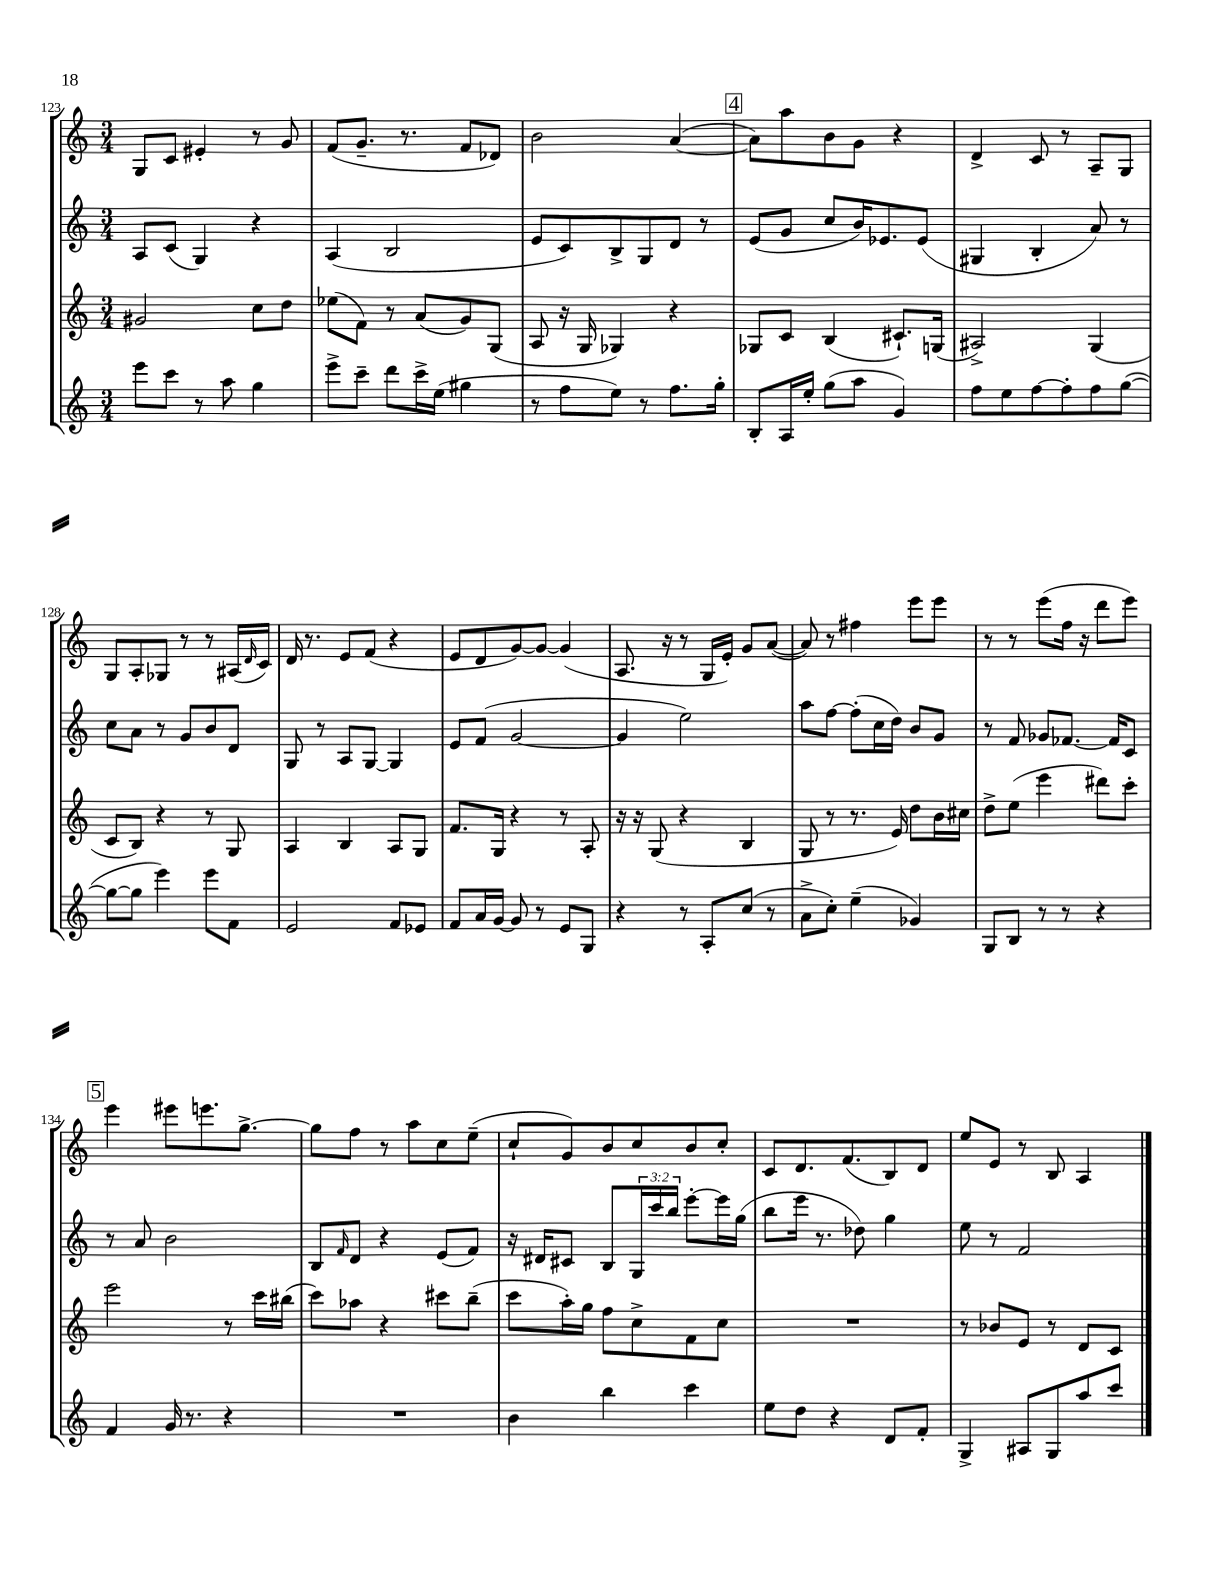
<<
\new StaffGroup <<
\new Staff = "s0" {
    \clef treble \key c \major \numericTimeSignature \time 3/4
    g8 c'8 eis'4-. r8 g'8 |
    f'8( g'8.-- r8. f'8 des'8) |
    b'2 a'4~( |
    \mark \markup { \box "4" } a'8) a''8 b'8 g'8 r4 |
    d'4-> c'8 r8 a8-- g8 |
    g8 a8-. ges8 r8 r8 ais16( \grace { d'16 } c'16) |
    d'16 r8. e'8 f'8( r4 |
    e'8 d'8 g'8~) g'8~ g'4( |
    a8. r16 r8 g16 e'16-.) g'8 a'8~( |
    a'8) r8 fis''4 e'''8 e'''8 |
    r8 r8 e'''8( f''16 r16 d'''8 e'''8) |
    \mark \markup { \box "5" } e'''4 eis'''8 e'''8. g''8.~-> |
    g''8 f''8 r8 a''8 c''8 e''8--( |
    c''8-! g'8) b'8 c''8 b'8 c''8-. |
    c'8 d'8. f'8.( b8) d'8 |
    e''8 e'8 r8 b8 a4 \bar "|." |
}
\new Staff = "s1" {
    \clef treble \key c \major \numericTimeSignature \time 3/4 \override Staff.TupletNumber.text = #tuplet-number::calc-fraction-text
    a8 c'8( g4) r4 |
    a4( b2 |
    e'8 c'8) b8-> g8 d'8 r8 |
    \mark \markup { \box "4" } e'8( g'8 c''8 b'16) ees'8. ees'8( |
    gis4 b4-. a'8) r8 |
    c''8 a'8 r8 g'8 b'8 d'8 |
    g8 r8 a8 g8~ g4 |
    e'8 f'8( g'2~ |
    g'4 e''2) |
    a''8 f''8~ f''8-.( c''16 d''16) b'8 g'8 |
    r8 f'8 ges'8 fes'8.~ fes'16 c'8 |
    \mark \markup { \box "5" } r8 a'8 b'2 |
    b8 \grace { f'16 } d'8 r4 e'8( f'8) |
    r16 dis'16 cis'8 b8 \tuplet 3/2 { g16 c'''16 b''16 } e'''8~-. e'''16 g''16( |
    b''8 e'''16 r8. des''8) g''4 |
    e''8 r8 f'2 \bar "|." |
}
\new Staff = "s2" {
    \clef treble \key c \major \numericTimeSignature \time 3/4
    gis'2 c''8 d''8 |
    ees''8( f'8) r8 a'8( g'8) g8( |
    a8 r16 g16 ges4) r4 |
    \mark \markup { \box "4" } ges8 c'8 b4( cis'8.-!) g16( |
    ais2->) g4( |
    c'8 b8) r4 r8 g8 |
    a4 b4 a8 g8 |
    f'8. g16 r4 r8 a8-. |
    r16 r16 g8( r4 b4 |
    g8 r8 r8. e'16) d''8 b'16 cis''16 |
    d''8-> e''8( e'''4 dis'''8) c'''8-. |
    \mark \markup { \box "5" } e'''2 r8 c'''16 bis''16( |
    c'''8) aes''8 r4 cis'''8 b''8--( |
    c'''8 a''16-.) g''16 f''8 c''8-> f'8 c''8 |
    R2. |
    r8 bes'8 e'8 r8 d'8 c'8 \bar "|." |
}
\new Staff = "s3" {
    \clef treble \key c \major \numericTimeSignature \time 3/4
    e'''8 c'''8 r8 a''8 g''4 |
    e'''8-> c'''8-- d'''8 c'''16-> e''16( gis''4 |
    r8 f''8 e''8) r8 f''8. g''16-. |
    \mark \markup { \box "4" } b8-. a16 e''16-. g''8( a''8 g'4) |
    f''8 e''8 f''8~ f''8-. f''8 g''8~( |
    g''8~ g''8 e'''4) e'''8 f'8 |
    e'2 f'8 ees'8 |
    f'8 a'16 g'16~ g'8 r8 e'8 g8 |
    r4 r8 a8-. c''8( r8 |
    a'8-> c''8-.) e''4--( ges'4) |
    g8 b8 r8 r8 r4 |
    \mark \markup { \box "5" } f'4 g'16 r8. r4 |
    R2. |
    b'4 b''4 c'''4 |
    e''8 d''8 r4 d'8 f'8-. |
    g4-> ais8 g8 a''8 c'''8 \bar "|." |
}
>>
>>
\layout { \context { \Score currentBarNumber = #123 } }
